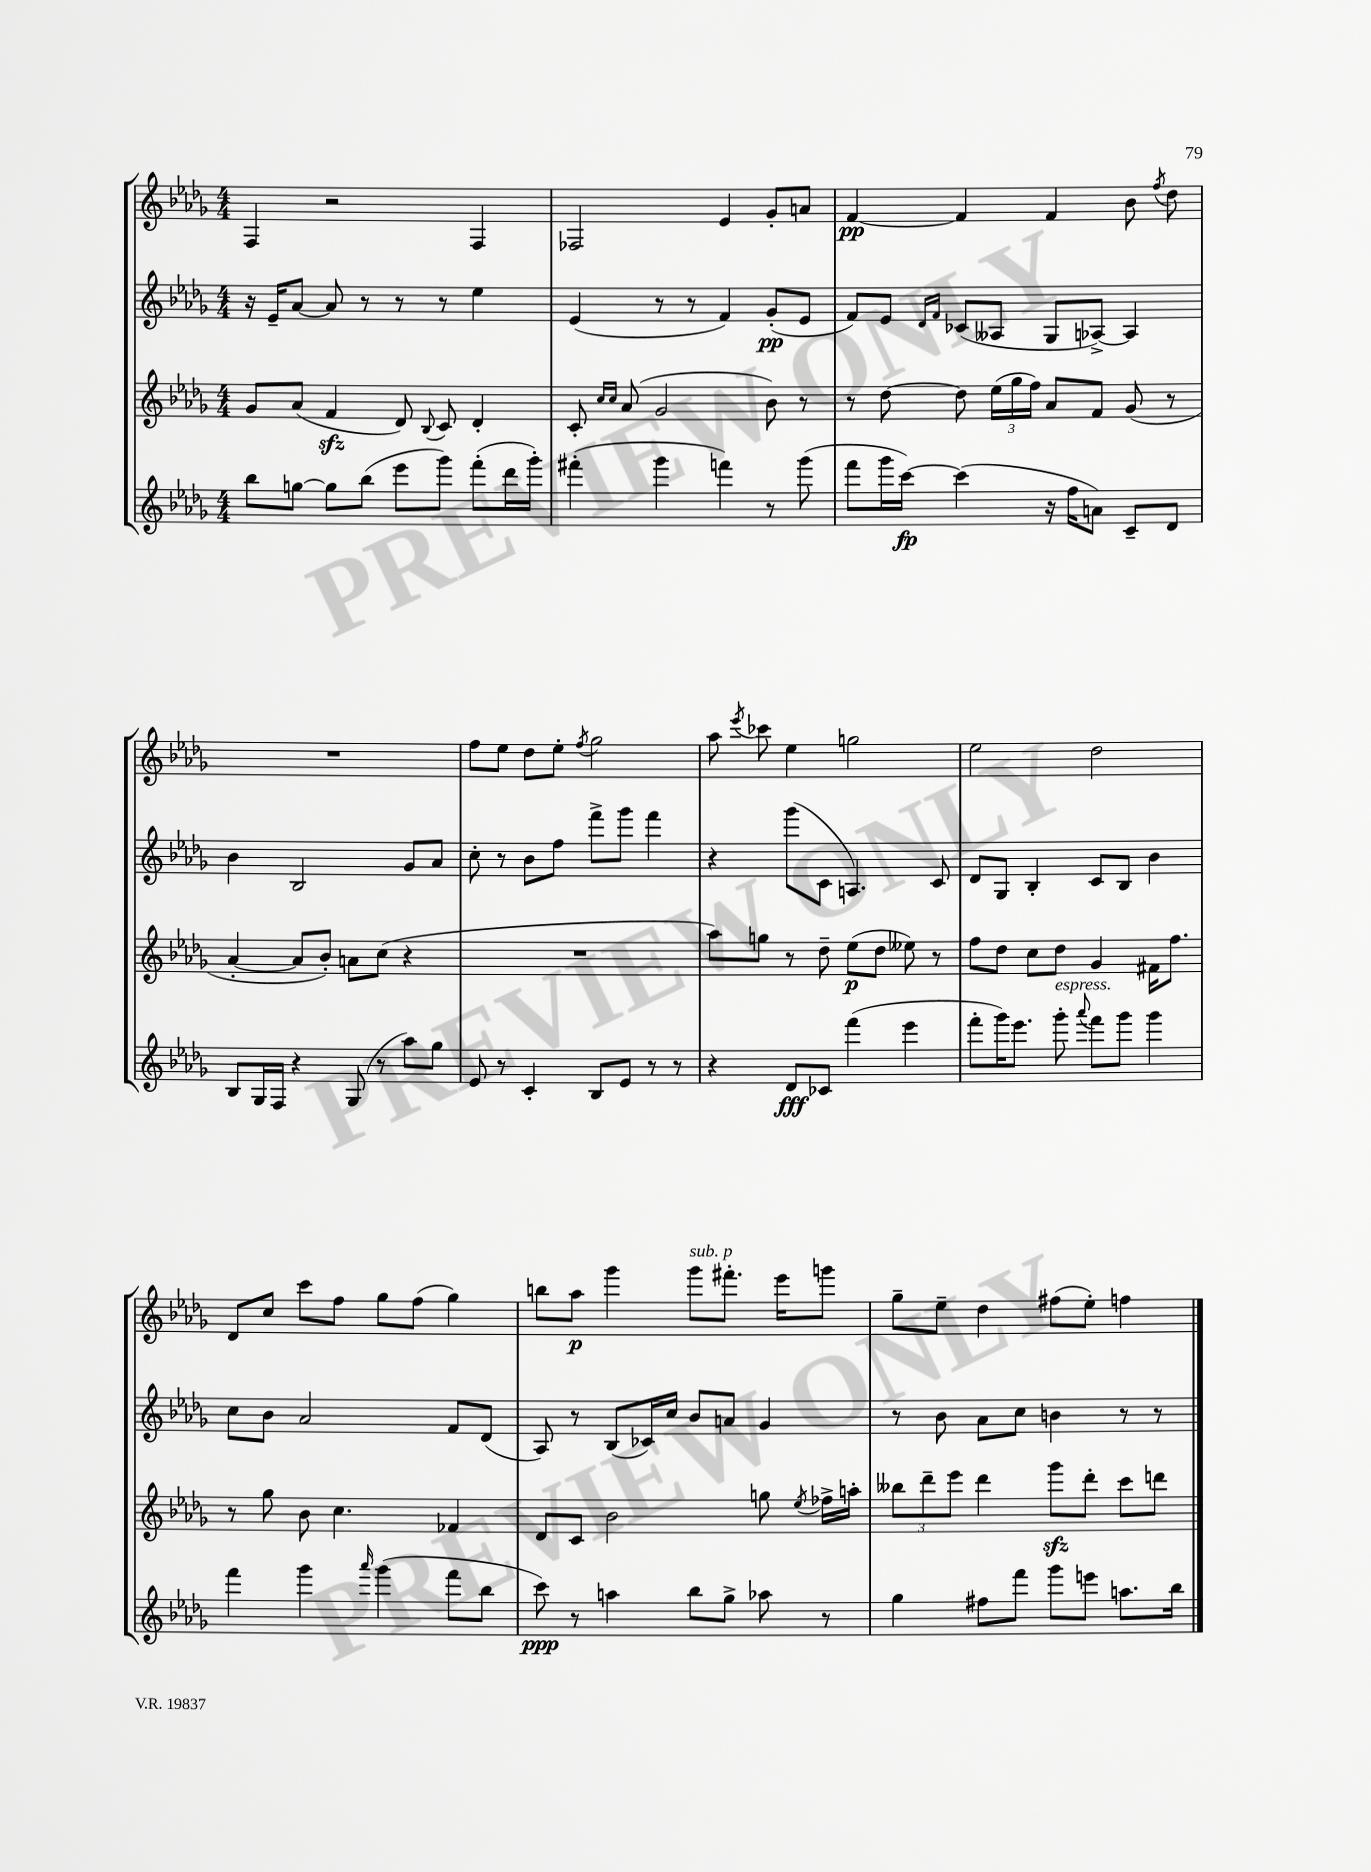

**kern	**kern	**kern	**kern
*staff4	*staff3	*staff2	*staff1
*clefG2	*clefG2	*clefG2	*clefG2
*k[b-e-a-d-g-]	*k[b-e-a-d-g-]	*k[b-e-a-d-g-]	*k[b-e-a-d-g-]
*M4/4	*M4/4	*M4/4	*M4/4
8bb-	8g-	16r	4F
.	.	16e-~	.
[8gg	(8a-	[8a-	.
8gg]	4f	8a-]	2r
(8bb-	.	8r	.
8eee-	8d-)	8r	.
.	8qqB-	.	.
8ggg-)	8c	8r	.
(8fff'	4d-'	4ee-	4F
16ddd-	.	.	.
16ggg-')	.	.	.
=	=	=	=
(4fff#'	8c'	(4e-	2F-
.	16qqcc	.	.
.	16qqcc	.	.
.	(8a-	.	.
4ggg-	2g-	8r	.
.	.	8r	.
4fff)	.	4f)	4e-
8r	8b-)	(8g-'	8g-'
(8ggg-	8r	8e-	8a
=	=	=	=
8fff	8r	8f)	[4f
16ggg-	[8dd-	8e-	.
[16ccc)	.	.	.
.	.	16qqd-	.
.	.	16qqf	.
(4ccc]	8dd-]	(8c-	4f]
.	(24ee-	8A--	.
.	24gg-	.	.
.	24ff)	.	.
16r	8a-	8G-	4f
16ff	.	.	.
8a)	8f	[8A-^)	.
8c~	(8g-	4A-]	8b-
.	.	.	8qff
8d-	8r	.	8dd-
=	=	=	=
8B-	[4a-'	4b-	1r
16G-	.	.	.
16F	.	.	.
4r	8a-]	2B-	.
.	8b-')	.	.
(8G-	8a	.	.
8r	(8cc	.	.
8aa-)	4r	8g-	.
8gg-	.	8a-	.
=	=	=	=
8e-	1r	8cc'	8ff
8r	.	8r	8ee-
4c'	.	8b-	8dd-
.	.	8ff	8ee-'
.	.	.	8qff
8B-	.	8fff^	2gg-
8e-	.	8ggg-	.
8r	.	4fff	.
8r	.	.	.
=	=	=	=
4r	8aa-)	4r	8aa-
.	.	.	8qeee-
.	8gg	.	8ccc-
8d-	8r	(8ggg-	4ee-
8c-	8dd-~	8c	.
(4fff	(8ee-	4.A)	2gg
.	8dd-	.	.
4eee-	8ee--)	.	.
.	8r	8c	.
=	=	=	=
8fff'	8ff	8d-	2ee-
16ggg-)	8dd-	8G-	.
8.eee-	.	.	.
.	8cc	4B-'	.
8ggg-'	8dd-	.	.
8qqaaa-	.	.	.
8fff	4g-	8c	2dd-
8ggg-	.	8B-	.
4ggg-	16f#	4b-	.
.	8.ff	.	.
=	=	=	=
4fff	8r	8cc	8d-
.	8gg-	8b-	8cc
4ggg-	8b-	2a-	8ccc
.	4.cc	.	8ff
16qqaaa-	.	.	.
(4ggg-	.	.	8gg-
.	.	.	(8ff
8fff	4f-	8f	4gg-)
8bb-	.	(8d-	.
=	=	=	=
8ccc)	8d-	8A-)	8bb
8r	8c	8r	8aa-
4aa	2b-	(8B-	4ggg-
.	.	16c-)	.
.	.	16cc	.
8bb-	.	8b-	8ggg-
8gg-^	.	8a	8.fff#'
8aa-	8gg	4g-	.
.	.	.	16eee-
.	8qee-	.	.
8r	16ff-^	.	8ggg
.	16aa'	.	.
=	=	=	=
4gg-	12bb--	8r	8gg-~
.	12ddd-~	.	.
.	.	8b-	8ee-~
.	12eee-	.	.
8ff#	4ddd-	8a-	4dd-
8fff	.	8cc	.
8ggg-	8ggg-	4b	(8ff#
8eee	8ddd-'	.	8ee-')
8.aa	8ccc	8r	4ff
.	8ddd	8r	.
16bb-	.	.	.
==	==	==	==
*-	*-	*-	*-
